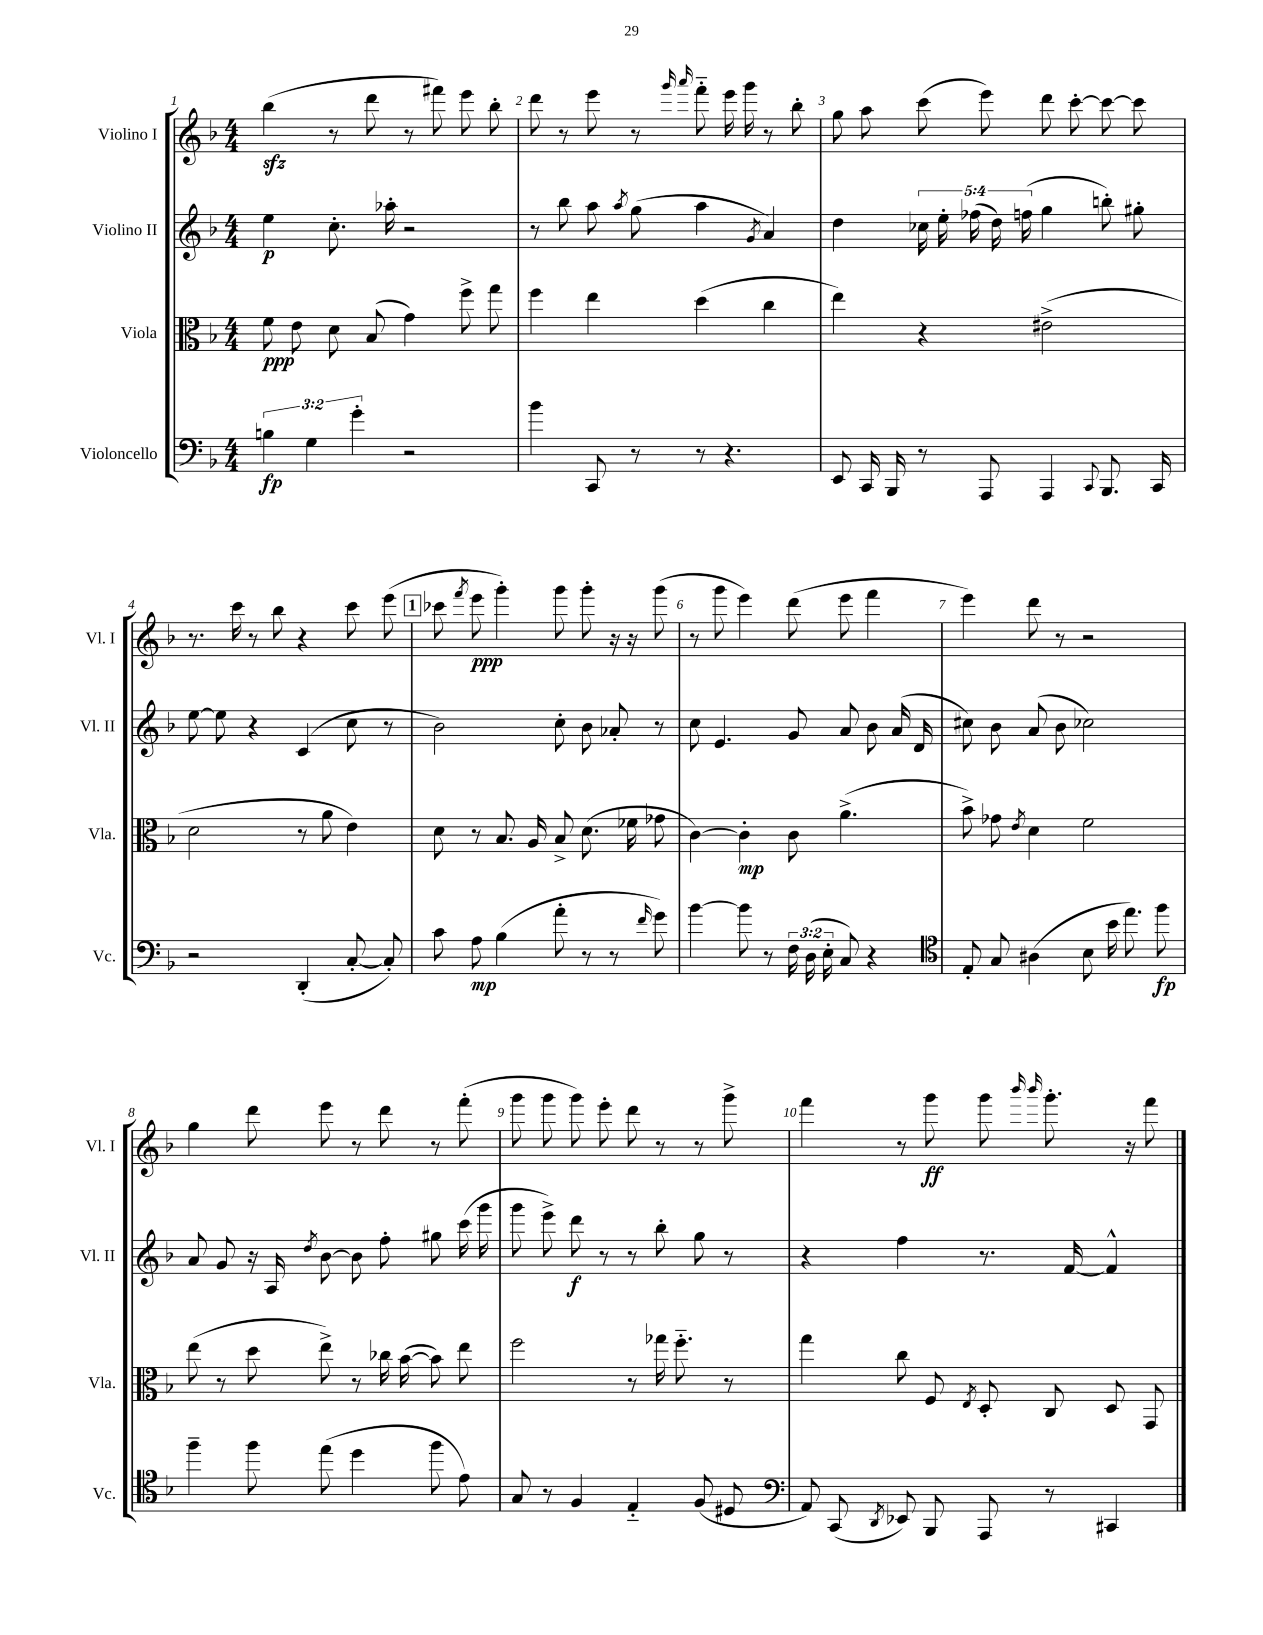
<<
\new StaffGroup <<
\new Staff = "s0" \with { instrumentName = "Violino I" shortInstrumentName = "Vl. I" } {
    \clef treble \key f \major \numericTimeSignature \time 4/4
    \autoBeamOff bes''4\sfz( r8 d'''8 r8 fis'''8) e'''8 bes''8-. |
    d'''8 r8 e'''8 r8 \grace { g'''16 a'''16 } f'''8-_ e'''16 g'''16 r8 bes''8-. |
    g''8 a''8 c'''8( e'''8) d'''8 c'''8~-. c'''8~ c'''8 |
    r8. c'''16 r8 bes''8 r4 c'''8 e'''8( |
    \mark \markup { \box "1" } ces'''8 \acciaccatura { f'''8 } e'''8\ppp g'''4-.) g'''8 g'''8-. r16 r16 g'''8( |
    r8 g'''8 e'''4) d'''8( e'''8 f'''4 |
    e'''4) d'''8 r8 r2 |
    g''4 d'''8 e'''8 r8 d'''8 r8 f'''8-.( |
    g'''8 g'''8 g'''8) e'''8-. d'''8 r8 r8 g'''8-> |
    f'''4 r8 g'''8\ff g'''8 \grace { bes'''16 bes'''16 } g'''8.-. r16 f'''8 \bar "|." |
}
\new Staff = "s1" \with { instrumentName = "Violino II" shortInstrumentName = "Vl. II" } {
    \clef treble \key f \major \numericTimeSignature \time 4/4 \override Staff.TupletNumber.text = #tuplet-number::calc-fraction-text
    \autoBeamOff e''4\p c''8.-. aes''16-. r2 |
    r8 bes''8 a''8 \acciaccatura { a''8 } g''8( a''4 \acciaccatura { g'8 } a'4) |
    d''4 \tuplet 5/4 { ces''16 e''16-. fes''16( d''16) f''16( } g''4 b''8-.) gis''8-. |
    e''8~ e''8 r4 c'4( c''8 r8 |
    \mark \markup { \box "1" } bes'2) c''8-. bes'8 aes'8-. r8 |
    c''8 e'4. g'8 a'8 bes'8 a'16( d'16 |
    cis''8) bes'8 a'8( bes'8 ces''2) |
    a'8 g'8 r16 a16 \acciaccatura { d''8 } bes'8~ bes'8 f''8-. gis''8 c'''16( g'''16 |
    g'''8 e'''8->) d'''8\f r8 r8 bes''8-. g''8 r8 |
    r4 f''4 r8. f'16~ f'4-^ \bar "|." |
}
\new Staff = "s2" \with { instrumentName = "Viola" shortInstrumentName = "Vla." } {
    \clef alto \key f \major \numericTimeSignature \time 4/4
    \autoBeamOff f'8\ppp e'8 d'8 bes8( g'4) f''8-> g''8 |
    f''4 e''4 d''4( c''4 |
    e''4) r4 eis'2->( |
    d'2 r8 a'8 e'4) |
    \mark \markup { \box "1" } d'8 r8 bes8. a16 bes8-> d'8.( fes'16 ges'8 |
    c'4~) c'4-.\mp c'8 a'4.->( |
    bes'8->) ges'8 \acciaccatura { e'8 } d'4 f'2 |
    e''8( r8 d''8 e''8->) r8 ces''16 bes'16~( bes'8) e''8 |
    f''2 r8 ges''16 f''8.-_ r8 |
    g''4 c''8 f8 \acciaccatura { e8 } d8-. c8 d8 g,8 \bar "|." |
}
\new Staff = "s3" \with { instrumentName = "Violoncello" shortInstrumentName = "Vc." } {
    \clef bass \key f \major \numericTimeSignature \time 4/4 \override Staff.TupletNumber.text = #tuplet-number::calc-fraction-text
    \autoBeamOff \tuplet 3/2 { b4\fp g4 g'4-. } r2 |
    bes'4 c,8 r8 r8 r4. |
    e,8 c,16 bes,,16 r8 a,,8 a,,4 \appoggiatura { c,8 } bes,,8. c,16 |
    r2 d,4-.( c8~-. c8-.) |
    \mark \markup { \box "1" } c'8 a8\mp bes4( a'8-. r8 r8 \grace { f'16 } g'8) |
    bes'4~ bes'8 r8 \tuplet 3/2 { f16 d16( e16-. } c8) r4 |
    \clef tenor e8-. g8 ais4( bes8 bes'16 e''8.) f''8\fp |
    f''4-- f''8 e''8( d''4 f''8 e'8) |
    g8 r8 f4 e4-_ f8( dis8 |
    \clef bass a,8) c,8( \acciaccatura { d,8 } ees,8) bes,,8 a,,8 r8 cis,4 \bar "|." |
}
>>
>>
\layout { \context { \Score \override BarNumber.break-visibility = ##(#f #t #t) barNumberVisibility = #all-bar-numbers-visible } }
